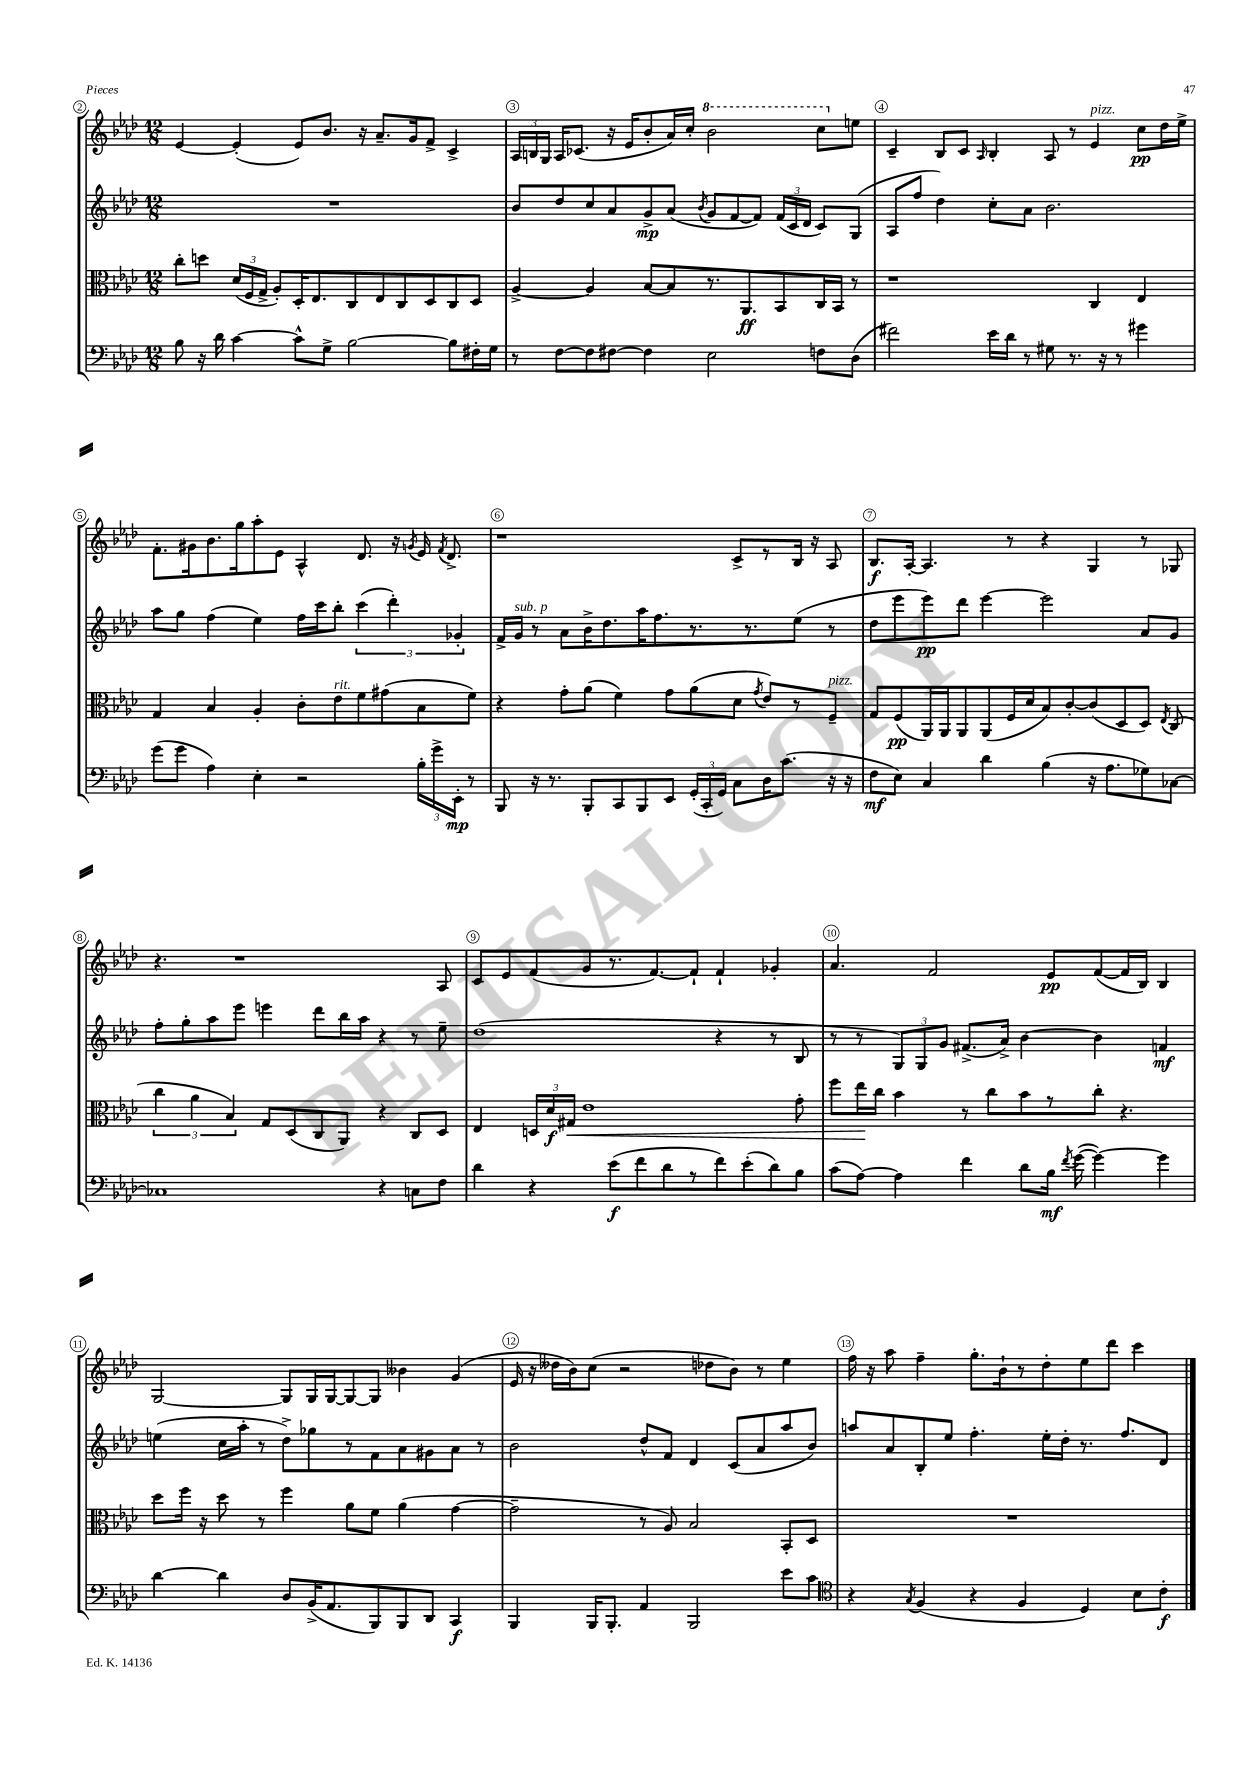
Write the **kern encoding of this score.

**kern	**kern	**kern	**kern
*staff4	*staff3	*staff2	*staff1
*clefF4	*clefC3	*clefG2	*clefG2
*k[b-e-a-d-]	*k[b-e-a-d-]	*k[b-e-a-d-]	*k[b-e-a-d-]
*M12/8	*M12/8	*M12/8	*M12/8
8B-	8cc'	1.r	[4e-
16r	8dd	.	.
16d-	.	.	.
[4c	(24d-	.	(4e-']
.	24F	.	.
.	24G^	.	.
.	8A-')	.	.
8c^^]	16D-'	.	8e-)
.	8.E-	.	.
8G^	.	.	8.b-
[2B-	8C	.	.
.	.	.	16r
.	8E-	.	8.a-~
.	8C	.	.
.	.	.	16g
.	8D-	.	8f^
8B-]	8C	.	4c^
16F#'	8D-	.	.
16G	.	.	.
=	=	=	=
8r	[4A-^	8b-	24A-
.	.	.	24B
.	.	.	24G
[8F	.	8dd-	16A-
.	.	.	(8.c-
8F]	4A-]	8cc	.
[8F#	.	8a-	16r
.	.	.	16e-
4F#]	[8B-	8g^	8b-'
.	8B-]	(8a-	16a-)
.	.	.	16cc'
.	.	8qb-	.
2E-	8.r	8g	2bb-
.	.	[8f	.
.	8.AA-	.	.
.	.	8f])	.
.	8BB-	(24f	.
.	.	24c	.
.	.	24d-	.
8F	16C	8c)	8ccc
.	16BB-	.	.
(8D-	8r	(8G	8ee
=	=	=	=
2f#)	1r	8A-	4c~
.	.	8ff	.
.	.	4dd-)	8B-
.	.	.	8c
.	.	.	16qqA-
16e-	.	8cc'	4B-'
16d-	.	.	.
8r	.	8a-	.
8G#	.	2.b-	8A-
8.r	.	.	8r
.	4C	.	4e-
16r	.	.	.
8r	.	.	.
4g#	4E-	.	8cc
.	.	.	16dd-
.	.	.	16ee-^
=	=	=	=
(8g	4G	8aa-	8.f'
8g	.	8gg	.
.	.	.	16g#
4A-)	4B-	(4ff	8.b-
.	.	.	16gg
4E-'	4A-'	4ee-)	8aa-'
.	.	.	8e-
2r	8c'	16ff	4A-^^
.	.	16ccc	.
.	8e-	8bb-'	.
.	8f	(6ccc	8.d-
.	(8g#	.	.
.	.	6ddd-')	.
.	.	.	16r
.	.	.	8qg
24B-'	8B-	.	16e-
24g^	.	.	.
.	.	.	8qf
.	.	.	8.d-^
24EE-'	.	6g-'	.
8r	8f)	.	.
=	=	=	=
8BBB-	4r	16f^	1r
.	.	16g	.
16r	.	8r	.
8.r	.	.	.
.	8g'	8a-	.
8BBB-'	(8a-	16b-^	.
.	.	8.dd-	.
8CC	4f)	.	.
8BBB-	.	16aa-	.
.	.	8.ff	.
8EE-	8g	.	.
(24GG'	(8a-	8.r	.
24CC'	.	.	.
24GG)	.	.	.
8C	8d-	.	8c^
.	.	8.r	.
.	8qg	.	.
16D-	8e-)	.	8r
(8.c	.	.	.
.	8r	(8ee-	16B-
.	.	.	16r
16r	8F~	8r	8A-
16r	.	.	.
=	=	=	=
8F	8G	8dd-	8.B-
8E-)	(8F	8eee-	.
.	.	.	[16A-'
4C	16AA-)	8eee-)	4.A-]
.	16AA-	.	.
.	8AA-	8ddd-	.
4d-	(8AA-	[4eee-	.
.	16F	.	8r
.	16d-	.	.
(4B-	8B-)	2eee-]	4r
.	[8c'	.	.
16r	(8c]	.	4G
8.A-	.	.	.
.	8D-	.	.
8G-)	8D-)	8a-	8r
.	8qE-	.	.
[8C-	(8C	8g	8G-
=	=	=	=
1C-]	6cc	8ff'	4.r
.	.	8gg'	.
.	6a-	.	.
.	.	8aa-	.
.	6B-)	.	.
.	.	8eee-	1r
.	8G	4eee	.
.	(8D-	.	.
.	8C	8ddd-	.
.	8AA-)	16bb-	.
.	.	16aa-	.
4r	4r	4r	.
8C	8C	8r	.
8F	8D-	8ee-~	8A-
=	=	=	=
4d-	4E-	(1dd-	8c
.	.	.	8e-
4r	24D	.	(8f
.	24d-	.	.
.	24G#	.	.
.	1e-	.	8g
(8e-	.	.	8.r
8f	.	.	.
.	.	.	[8.f)
8d-	.	.	.
8r	.	.	8f`]
8f)	.	4r	4f`
(8e-'	.	.	.
8d-)	.	8r	4g-'
8B-	8g'	8B-	.
=	=	=	=
(8c	8ff	8r	4.a-
[8A-)	16ee-	8r	.
.	16cc	.	.
4A-]	4b-	12G)	.
.	.	12G	.
.	.	.	2f
.	.	12g	.
4f	8r	(8.f#^	.
.	8cc	.	.
.	.	16a-^)	.
8d-	8b-	[4b-	.
16B-	8r	.	8e-
8qf	.	.	.
([16g	.	.	.
4g_)	8cc'	4b-]	([8f
.	4.r	.	16f]
.	.	.	16B-)
4g]	.	4f	4B-
=	=	=	=
[4d-	8dd-	(4ee	[2G
.	16ff	.	.
.	16r	.	.
4d-]	8dd-	16cc	.
.	.	16aa-'	.
.	8r	8r	.
8D-	4ff	8dd-^)	8G]
(16BB-^	.	8gg-	16G
8.AA-	.	.	[16G
.	8a-	8r	8G_
8BBB-)	8f	8f	8G]
8BBB-	(4a-	8a-	4b--
8DD-	.	8g#	.
4CC	[4g	8a-	(4g
.	.	8r	.
=	=	=	=
4BBB-	2g~]	2b-	16e-
.	.	.	16r
.	.	.	16dd--
.	.	.	16b-)
16BBB-	.	.	(8cc
8.BBB-'	.	.	.
.	.	.	2r
4AA-	8r	8dd-^^	.
.	8A-)	8f	.
2BBB-	2B-	4d-	.
.	.	.	8dd-
.	.	(8c	8b-)
.	.	8a-	8r
8e-	8BB-'	8aa-	4ee-
8c	8D-	8b-)	.
=	=	=	=
*clefC4	*	*	*
4r	1.r	8aa	16ff
.	.	.	16r
.	.	8a-	8aa-
8qG	.	.	.
(4F	.	8B-'	4ff~
.	.	8ee-	.
4r	.	4.ff'	8.gg'
.	.	.	16b-`
4F	.	.	8r
.	.	16ee-'	8dd-'
.	.	16dd-'	.
4D-)	.	8.r	8ee-
.	.	.	8ddd-
.	.	8.ff	.
8B-	.	.	4ccc
8c'	.	8d-	.
==	==	==	==
*-	*-	*-	*-
